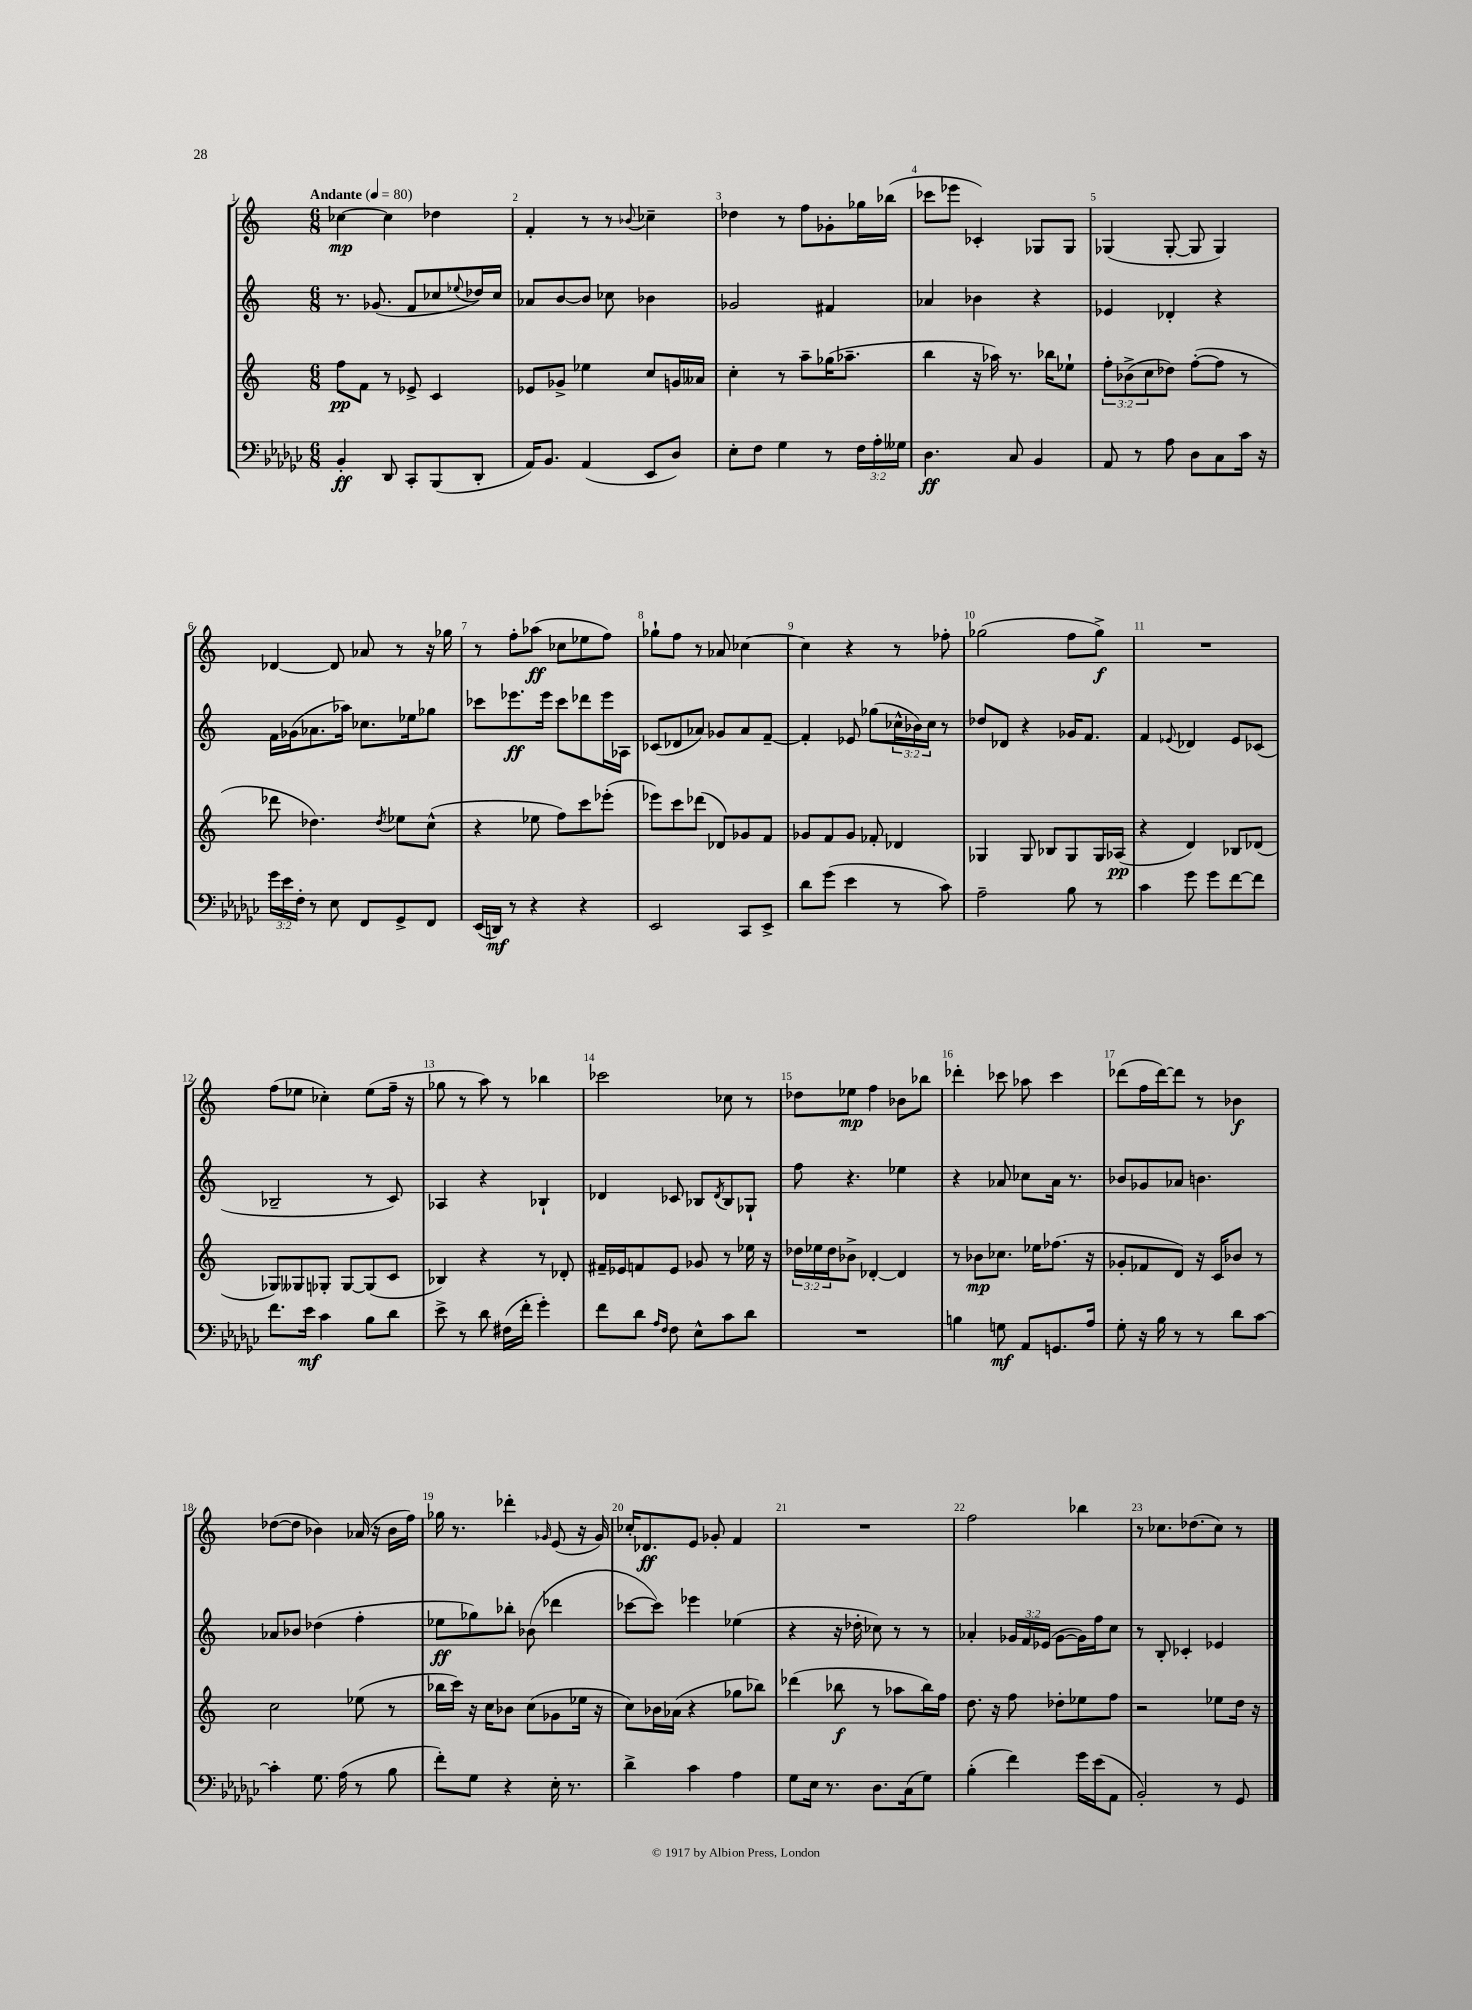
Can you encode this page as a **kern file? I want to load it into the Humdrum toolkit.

**kern	**kern	**kern	**kern
*staff4	*staff3	*staff2	*staff1
*clefF4	*clefG2	*clefG2	*clefG2
*k[b-e-a-d-g-c-]	*k[]	*k[]	*k[]
*M6/8	*M6/8	*M6/8	*M6/8
*MM80	*MM80	*MM80	*MM80
4BB-'/	8ff\L	8.r	[4cc-\
.	8f\J	.	.
.	.	(8.g-/	.
8DD-/	8r	.	4cc-\]
8CC-'/L	8e-^/	8f/L	.
(8BBB-/	4c/	8cc-/	4dd-\
.	.	8qqee-/	.
8DD-'/J	.	16dd-/L)	.
.	.	16cc-/JJ	.
=	=	=	=
16AA-/LK)	8e-/L	8a-/L	4f'/
8.BB-/J	.	.	.
.	8g-^/J	[8b/	.
(4AA-/	4ee-\	8b/]J	8r
.	.	8cc-\	8r
.	.	.	8qqb-/
8EE-/L	8cc/L	4b-\	4cc-~\
8D-/J)	16g/L	.	.
.	16a--/JJ	.	.
=	=	=	=
8E-'\L	4cc'\	2g-/	4dd-\
8F\J	.	.	.
4G-\	8r	.	8r
.	8aa~\L	.	8ff\L
8r	(16gg-\K	4f#/	8g-'\
.	8.aa-~\J	.	.
24F\LL	.	.	16gg-\L
24A-'\	.	.	.
.	.	.	(16bb-\JJ
24G--\JJ	.	.	.
=	=	=	=
4.D-\	4bb\	4a-/	8ccc-\L
.	.	.	8eee-\J
.	16r	4b-\	4c-'/)
.	16aa-\)	.	.
8C-/	8.r	.	.
4BB-/	.	4r	8G-/L
.	16bb-\LK	.	.
.	8ee-`\J	.	8G-/J
=	=	=	=
8AA-/	12ff'\L	4e-/	(4G-/
.	(12b-^\	.	.
8r	.	.	.
.	12cc\	.	.
8A-\	8dd-\J)	4d-'/	[8G-'/
8D-\L	([8ff'\L	.	8G-/]
8C-\	8ff\]J	4r	4G-/)
16c-\Jk	8r	.	.
16r	.	.	.
=	=	=	=
24g-\LL	8ddd-\	16f\LL	[4d-/
24e-\	.	.	.
.	.	(16g-\J	.
24F'\JJ	.	.	.
8r	4.dd-\)	8.a-\	.
8E-\	.	.	8d-/]
.	.	16aa-\Jk)	.
8FF/L	.	8.cc-\L	8a-/
.	8qdd-/	.	.
8GG-^/	8ee-\L	.	8r
.	.	16ee-\k	.
8FF/J	(8cc^^\J	8gg-\J	16r
.	.	.	16gg-\
=	=	=	=
(16EE-/LL	4r	8ccc-\L	8r
16DD/JJ)	.	.	.
8r	.	8.eee-\	8ff'\L
4r	8ee-\	.	(8aa-\J
.	.	16eee-\Jk	.
.	8ff\L)	8ccc-\L	8cc-\L
4r	8ccc\	8ddd-\	8ee-\
.	(8eee-'\J	16eee-\L	8ff\J)
.	.	16A-\JJ	.
=	=	=	=
2EE-/	8eee-\L)	(8c-/L	8gg-`\L
.	8ccc\	8d-/	8ff\J
.	(8ddd-\J	8a-/J)	8r
.	8d-/L)	8g-/L	8a-/
8CC-/L	8g-/	8a-/	[4cc-\
8EE-^/J	8f/J	[8f~/J	.
=	=	=	=
8d-\L	8g-/L	4f'/]	4cc-\]
(8g-\J	8f/	.	.
4e-\	8g-/J	8e-/	4r
.	8f-'/	(8gg-\L	.
8r	4d-/	24cc-^^\L	8r
.	.	24b-\)	.
.	.	24cc-\JJ	.
8c-\)	.	8r	8ff-'\
=	=	=	=
2A-~\	4G-/	8dd-/L	(2gg-\
.	.	8d-/J	.
.	8G-/	4r	.
.	8B-/L	.	.
8B-\	8G-/	16g-/LK	8ff\L
.	.	8.f/J	.
8r	16G-/L	.	8gg-^\J)
.	(16A-/JJ	.	.
=	=	=	=
4c-\	4r	4f/	2.r
.	.	8qqe-/	.
8g-\	4d/)	4d-/	.
8g-\L	.	.	.
[8f\	8B-/L	8e-/L	.
8f\]J	(8d-/J	(8c-/J	.
=	=	=	=
8.f\L	8G-/L)	2B-~/	(8ff\L
.	8G--/	.	8ee-\J
16e-\Jk	.	.	.
4c-\	8G-'/J	.	4cc-'\)
.	[8G-/L	.	.
8B-\L	(8G-/]	8r	(8ee-\L
8d-\J	8c/J	8c/)	16ff~\Jk
.	.	.	16r
=	=	=	=
8e-^\	4B-/)	4A-/	8gg-\
8r	.	.	8r
8d-\	4r	4r	8aa\)
(16F#\LL	.	.	8r
16f'\JJ	.	.	.
4g-'\)	8r	4B-`/	4bb-\
.	8d-'/	.	.
=	=	=	=
8f\L	16f#~/LL	4d-/	2ccc-\
.	16e-/J	.	.
8d-\J	8f/	.	.
16qqA-/LL	.	.	.
16qqF/JJ	.	.	.
8F\	8e-/J	8c-/	.
8E-^^\L	8g-/	8B-/L	.
.	.	8qd-/	.
8c-\	8r	8B-/	8cc-\
8d-\J	16ee-\	8G-`/J	8r
.	16r	.	.
=	=	=	=
2.r	24dd-\LL	8ff\	8dd-\L
.	24ee-\	.	.
.	24dd-\J	.	.
.	8b-^\J	4.r	8ee-\J
.	[4d-'/	.	4ff\
.	4d-/]	4ee-\	8b-\L
.	.	.	8bb-\J
=	=	=	=
4B\	8r	4r	4ddd-'\
.	8b-\L	.	.
8G\	8.cc-\J	8a-/	8ccc-\
8AA-/L	.	8cc-\L	8aa-\
.	16ee-\LK	.	.
8.GG/	(8.ff-\J	16a-\Jk	4ccc-\
.	.	8.r	.
16A-/Jk	16r	.	.
=	=	=	=
8G-'\	8g-'/L	8b-/L	(8ddd-\L
16r	8f-/	8g-/	16ff\L
16B-\	.	.	[16ddd-\J)
8r	8d/J)	8a-/J	8ddd-\]J
8r	16r	4.b\	8r
.	16c/LK	.	.
8d-\L	8b-/J	.	4b-\
[8c-\J	8r	.	.
=	=	=	=
4c-'\]	2cc\	8a-/L	([8dd-\L
.	.	8b-/J	8dd-\]J
8.G-\	.	(4dd-\	4b-\)
(16A-\	.	.	.
8r	(8ee-\	4ff'\	(16a-/
.	.	.	16r
8B-\	8r	.	16b-\LL
.	.	.	16ff\JJ)
=	=	=	=
8f'\L)	16bb-\LL	8ee-\L	16gg-\
.	16ccc\JJ)	.	8.r
8G-\J	16r	8gg-\)	.
.	16cc\LK	.	.
4r	8b-\J	8bb-'\J	4ddd-'\
.	(8cc\L	(8b-\	.
.	.	.	16qqg-/
16E-'\	8g-\	4ddd-\	(8e/
8.r	.	.	.
.	16ee-\Jk	.	16r
.	16r	.	16g-/)
=	=	=	=
4d-^\	8cc\L)	[8ccc-\L	16cc-'/LK
.	.	.	8.d-/
.	16b-\L	8ccc-\]J)	.
.	(16a-\JJ	.	.
4c-\	4r	4eee-\	8e/J
.	.	.	8g-'/
4A-\	8gg-\L	(4ee-\	4f/
.	8bb-\J)	.	.
=	=	=	=
8G-\L	(4ddd-\	4r	2.r
16E-\Jk	.	.	.
8.r	.	.	.
.	8bb-\	16r	.
.	.	16dd-'\	.
8.D-\L	8r	8cc-\)	.
.	8aa-\L	8r	.
(16C-\k	.	.	.
8G-\J)	16bb-\L)	8r	.
.	16ff\JJ	.	.
=	=	=	=
(4B-'\	8.dd\	4a-'/	2ff\
.	16r	.	.
4f\)	8ff\	24g-/LL	.
.	.	24f/	.
.	.	(24e-/JJ	.
.	8dd-'\L	[8g-\L	.
16g-\LL	8ee-\	16g-\]L)	4bb-\
(16e-\J	.	16ff\J	.
8AA-\J	8ff\J	8cc\J	.
=	=	=	=
2BB-'/)	2r	8r	8r
.	.	8B'/	8.cc-\L
.	.	4c-'/	.
.	.	.	(8.dd-\
8r	8ee-\L	4e-/	8cc-\J)
8GG-/	16dd\Jk	.	8r
.	16r	.	.
==	==	==	==
*-	*-	*-	*-
